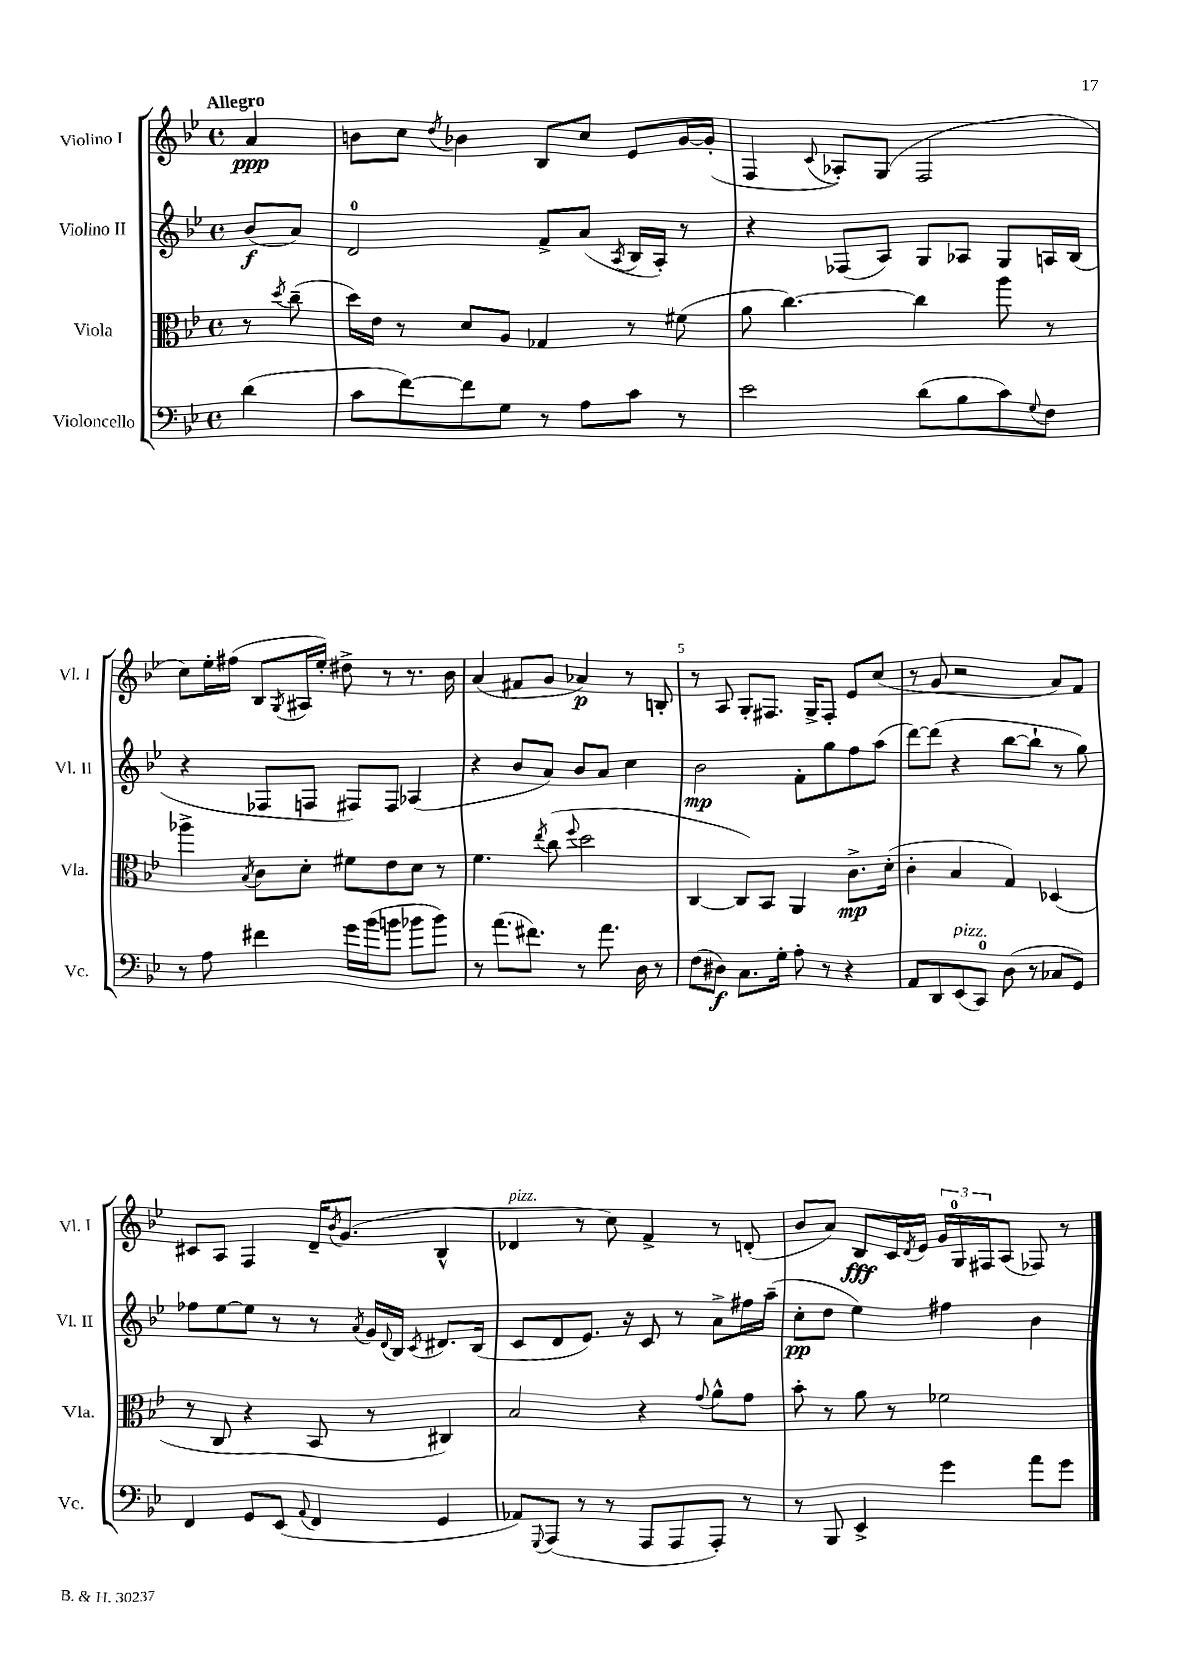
<<
\new StaffGroup <<
\new Staff = "s0" \with { instrumentName = "Violino I" shortInstrumentName = "Vl. I" } {
    \clef treble \key bes \major \defaultTimeSignature \time 4/4 \partial 4 \tempo "Allegro"
    a'4\ppp |
    b'8 c''8 \acciaccatura { d''8 } bes'4 bes8 c''8 ees'8 g'16~ g'16-.( |
    f4 \appoggiatura { c'8 } aes8-.) g8( f2 |
    c''8) ees''16-. fis''16( bes8 \acciaccatura { g8 } ais16 ees''16-.) dis''8-> r8 r8. bes'16 |
    a'4( fis'8 g'8 aes'4\p) r8 b8-. |
    r8 a8 g8-. fis8. g16-> fis8-. ees'8 c''8( |
    r8 g'8 r2 a'8) f'8 |
    cis'8 a8 f4 d'16-- \acciaccatura { bes'8 } g'8.( bes4-^ |
    des'4^\markup { \italic "pizz." } r8 c''8) f'4-> r8 d'8-.( |
    bes'8 a'8) bes8\fff c'16 \acciaccatura { d'8 } ees'16 \tuplet 3/2 { g'16 g16-0 fis16 } a8( fes8) r8 \bar "|." |
}
\new Staff = "s1" \with { instrumentName = "Violino II" shortInstrumentName = "Vl. II" } {
    \clef treble \key bes \major \defaultTimeSignature \time 4/4 \partial 4
    bes'8\f( a'8) |
    d'2-0 f'8-> a'8( \acciaccatura { a8 } bes16 a16-.) r8 |
    r4 fes8( a8) g8 aes8 g8 a16 bes16( |
    r4 fes8 f8 fis8) fis8 aes4( |
    r4 bes'8 a'8) bes'8 a'8 c''4 |
    bes'2\mp f'8-. g''8 f''8 a''8( |
    d'''8~) d'''8( r4 bes''8~ bes''8-! r8 g''8) |
    fes''8 ees''8~ ees''8 r8 r8 \acciaccatura { a'8 } g'16 \appoggiatura { d'8 } bes16 \acciaccatura { c'8 } dis'8. bes16( |
    c'8 d'8 ees'8.) r16 c'8 r8 a'8-> fis''16 a''16--( |
    c''8-.\pp d''8 ees''4) fis''4 bes'4 \bar "|." |
}
\new Staff = "s2" \with { instrumentName = "Viola" shortInstrumentName = "Vla." } {
    \clef alto \key bes \major \defaultTimeSignature \time 4/4 \partial 4
    r8 \acciaccatura { d''8 } c''8--( |
    d''16) ees'16 r8 d'8 a8 ges4 r8 fis'8( |
    a'8 c''4.~) c''4 a''8 r8 |
    aes''4-> \acciaccatura { bes8 } c'8 d'8-. fis'8 ees'8 d'8 r8 |
    f'4. \acciaccatura { ees''8 } c''8( \appoggiatura { f''8 } d''2 |
    c4~ c8) bes,8 a,4 c'8.->\mp d'16-.( |
    c'4-. bes4 g4) des4( |
    r8 c8 r4 bes,8 r8 cis4) |
    bes2 r4 \appoggiatura { g'8 } a'8-^ g'8 |
    bes'8-. r8 a'8 r8 fes'2 \bar "|." |
}
\new Staff = "s3" \with { instrumentName = "Violoncello" shortInstrumentName = "Vc." } {
    \clef bass \key bes \major \defaultTimeSignature \time 4/4 \partial 4
    d'4( |
    c'8 f'8~) f'8 g8 r8 a8 c'8 r8 |
    ees'2 d'8( bes8 c'8) \appoggiatura { g8 } f8 |
    r8 a8 fis'4 g'16 bes'16( b'8 bes'8 bes'8) |
    r8 a'8.( fis'8.) r8 a'8. d16 r8 |
    f8( dis8\f) c8. g16-. a8-. r8 r4 |
    a,8 d,8 ees,8^\markup { \italic "pizz." }( c,8-0) d8( r8 ces8 g,8) |
    f,4 g,8 ees,8( \appoggiatura { a,8 } f,4 g,4 |
    aes,8) \appoggiatura { g,,8 } a,,8( r8 r8 a,,8 a,,8 a,,8-.) r8 |
    r8 bes,,8 ees,4-> g'4 a'8 g'8 \bar "|." |
}
>>
>>
\layout { \context { \Score \override BarNumber.break-visibility = ##(#f #t #t) barNumberVisibility = #(every-nth-bar-number-visible 5) } }
